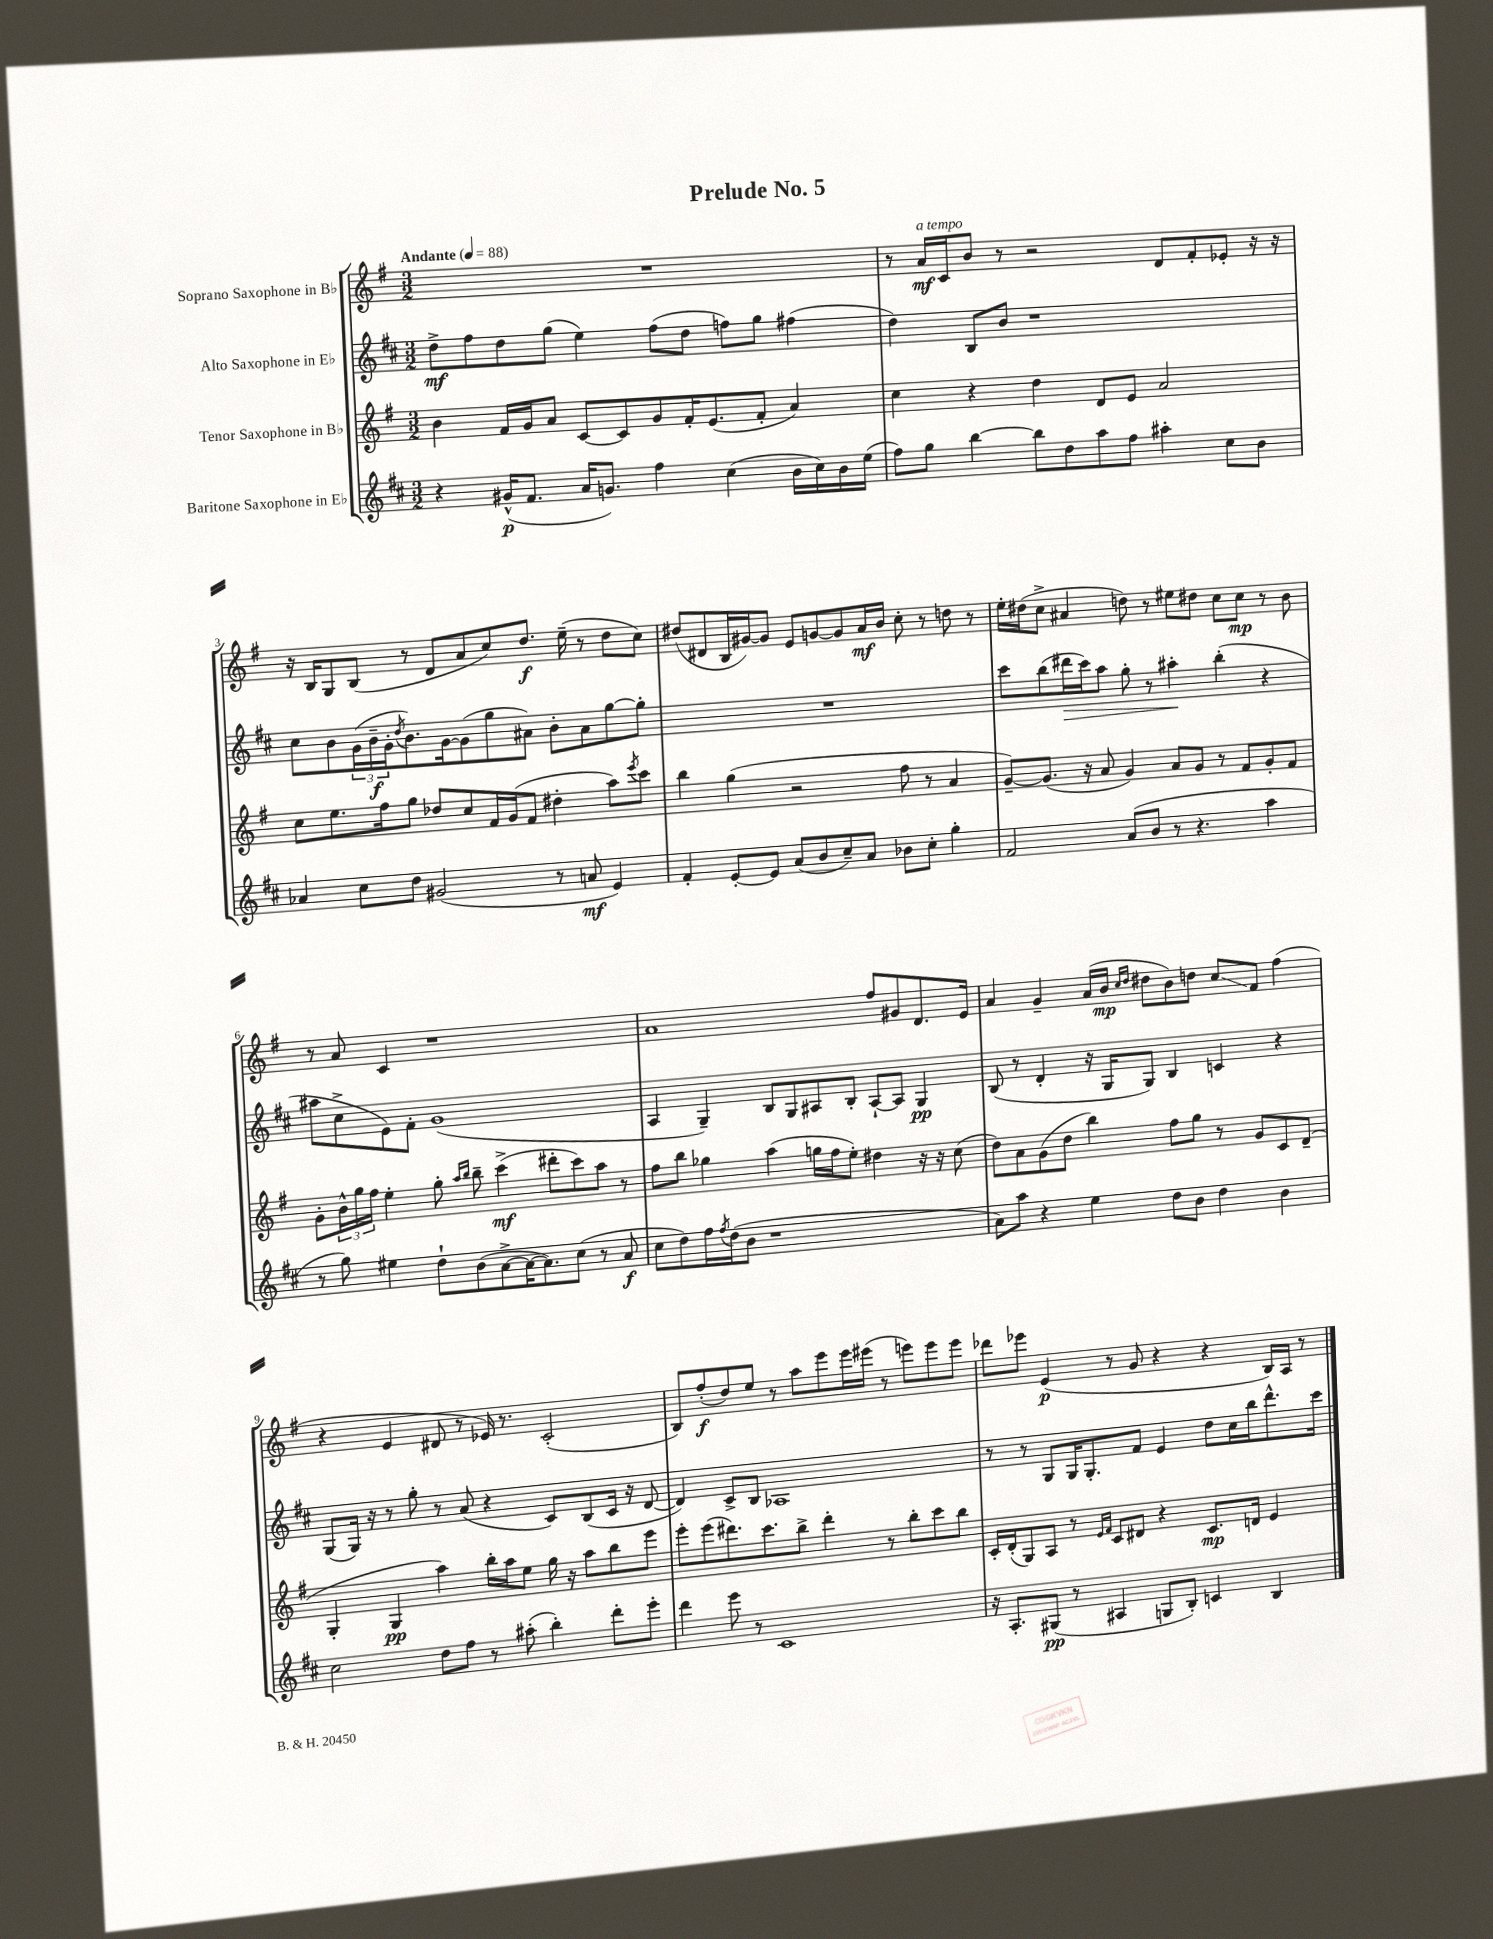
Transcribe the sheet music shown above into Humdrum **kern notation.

**kern	**kern	**kern	**kern
*staff4	*staff3	*staff2	*staff1
*clefG2	*clefG2	*clefG2	*clefG2
*k[f#c#]	*k[f#]	*k[f#c#]	*k[f#]
*M3/2	*M3/2	*M3/2	*M3/2
*MM88	*MM88	*MM88	*MM88
4r	4b	8dd^	1.r
.	.	8ff#	.
(16g#^^	16f#	8dd	.
8.f#	16g	.	.
.	8a	(8gg	.
16a	[8c	4ee)	.
8.g)	.	.	.
.	8c]	.	.
4ff#	8g	(8ff#	.
.	16f#'	8dd	.
.	(8.e	.	.
(4cc#	.	8ff)	.
.	8f#'	8gg	.
16b	4a)	(4ff#	.
16cc#)	.	.	.
16b	.	.	.
(16ee	.	.	.
=	=	=	=
8ff#)	4cc	4dd)	8r
8gg	.	.	16a
.	.	.	16c
[4bb	4r	8B	8b
.	.	8b	8r
8bb]	4dd	1r	2r
8dd	.	.	.
8aa	8d	.	.
8ff#	8e	.	.
4aa#'	2a	.	8d
.	.	.	8f#'
8cc#	.	.	8e-'
8b	.	.	16r
.	.	.	16r
=	=	=	=
4a-	8cc	8cc#	16r
.	.	.	16B
.	8.ee	8b	8G
8cc#	.	(24g	(8B
.	.	24b~	.
.	16ff#	.	.
.	.	24g'	.
.	.	8qdd	.
8dd	8gg	8.b)	8r
(2g#	8dd-	.	8d
.	.	[16g	.
.	8cc	(8g]	8a
.	16f#	8gg	8cc)
.	(16g	.	.
.	8f#	8a#)	8.dd
8r	4dd#'	8b'	.
.	.	.	(16ee~
8a	.	8a#	8r
4e)	8aa)	[8gg	8dd
.	8qeee	.	.
.	8ccc	8gg']	8cc)
=	=	=	=
4f#'	4bb	1.r	(8dd#
.	.	.	8d#
[8e'	(4gg	.	16B
.	.	.	[16g#)
8e]	.	.	8g#]
(8a	2r	.	8e
8b	.	.	[8g
8cc#~)	.	.	8g]
8a	.	.	16a
.	.	.	16b
8b-	8ff#	.	8cc'
8cc#'	8r	.	8r
4gg'	4a	.	8dd
.	.	.	8r
=	=	=	=
2f#	[8g~)	8ccc#	16ee'
.	.	.	(16dd#
.	(8.g]	(8bb	8cc^
.	.	16ddd#	4a#
.	16r	16ccc#)	.
.	8a	8aa	.
(8a	4g)	8gg'	8dd)
8b	.	8r	8r
8r	8a	4aa#'	8ee#
4.r	8g	.	8dd#
.	8r	(4bb'	8cc
.	8f#	.	8cc
4aa	8g'	4r	8r
.	8f#	.	8b
=	=	=	=
8r	8g'	8aa#	8r
8gg)	24b^^	8cc#^	8a
.	24gg	.	.
.	24ff#	.	.
4ee#	4ee'	8e)	4c
.	.	8f#'	.
8dd`	8gg'	(1g	1r
.	16qqaa	.	.
.	16qqbb	.	.
(8b	8bb~	.	.
[8a^	(4ccc^	.	.
16a_	.	.	.
8.a])	.	.	.
.	8ddd#'	.	.
(8cc#	8ccc)	.	.
8r	8aa	.	.
8a	8r	.	.
=	=	=	=
8cc#	8ff#	4A	1a
8dd)	8bb	.	.
16ff#	4gg-	4G~)	.
8qff#	.	.	.
(16dd	.	.	.
8b	.	.	.
1r	(4aa	8B	.
.	.	8G	.
.	16gg	8A#	.
.	16ff#	.	.
.	8ee')	8B'	.
.	4dd#	[8A#`	8ff#
.	.	8A#]	8g#
.	16r	4G	8.d
.	16r	.	.
.	(8cc	.	.
.	.	.	16e
=	=	=	=
8a)	8dd)	(8B	4a
8aa	8a	8r	.
4r	(8g	4d'	4g~
.	8dd	.	.
4ee	4bb)	16r	(16a
.	.	16G	16b
.	.	.	16qqcc
.	.	.	16qqdd
.	.	8G)	8dd#
8dd	8ff#	4B	8b)
8b	8gg	.	8dd
4dd	8r	4c	8cc
.	8g	.	8f#
4b	8c	4r	(4ff#
.	(8d~	.	.
=	=	=	=
2cc#	4G'	(8G	4r
.	.	16G)	.
.	.	16r	.
.	4G	8r	4e
.	.	8gg'	.
8dd	4aa)	8r	8d#
8ff#	.	(8a	8r
8r	16bb'	4r	16e-)
.	16aa	.	8.r
(8aa#'	8ee	.	.
4bb')	16gg	8c#)	(2c'
.	16r	.	.
.	8aa	(8B	.
8ddd'	8bb	16c#	.
.	.	16r	.
8eee'	8eee	[8d	.
=	=	=	=
4ddd	8eee'	4d])	8B)
.	(8eee	.	(8ff#'
8eee	8.ddd#)	8c#^	8dd)
8r	.	8B	8ee
.	8.ccc	.	.
1c#	.	1A-	8r
.	8bb^	.	8aa
.	4ddd#'	.	8eee
.	.	.	16eee
.	.	.	(16eee#
.	8r	.	8r
.	8bb'	.	8eee)
.	8ccc	.	8eee
.	8bb	.	8eee
=	=	=	=
16r	16c'	8r	8ddd-
8.A'	(16d'	.	.
.	8G)	8r	8eee-
(8G#	8A	8G	(4e
8r	8r	16G	.
.	.	8.G'	.
.	16qqe	.	.
.	16qqf#	.	.
4A#	8c	.	8r
.	8d#	8f#	8g
8G	4r	4e	4r
8B')	.	.	.
4c	8.c	8dd	4r
.	.	16cc#	.
.	16d	16bb	.
4B	4e	8.ddd^^	16B)
.	.	.	16A
.	.	.	8r
.	.	16ccc#	.
==	==	==	==
*-	*-	*-	*-
